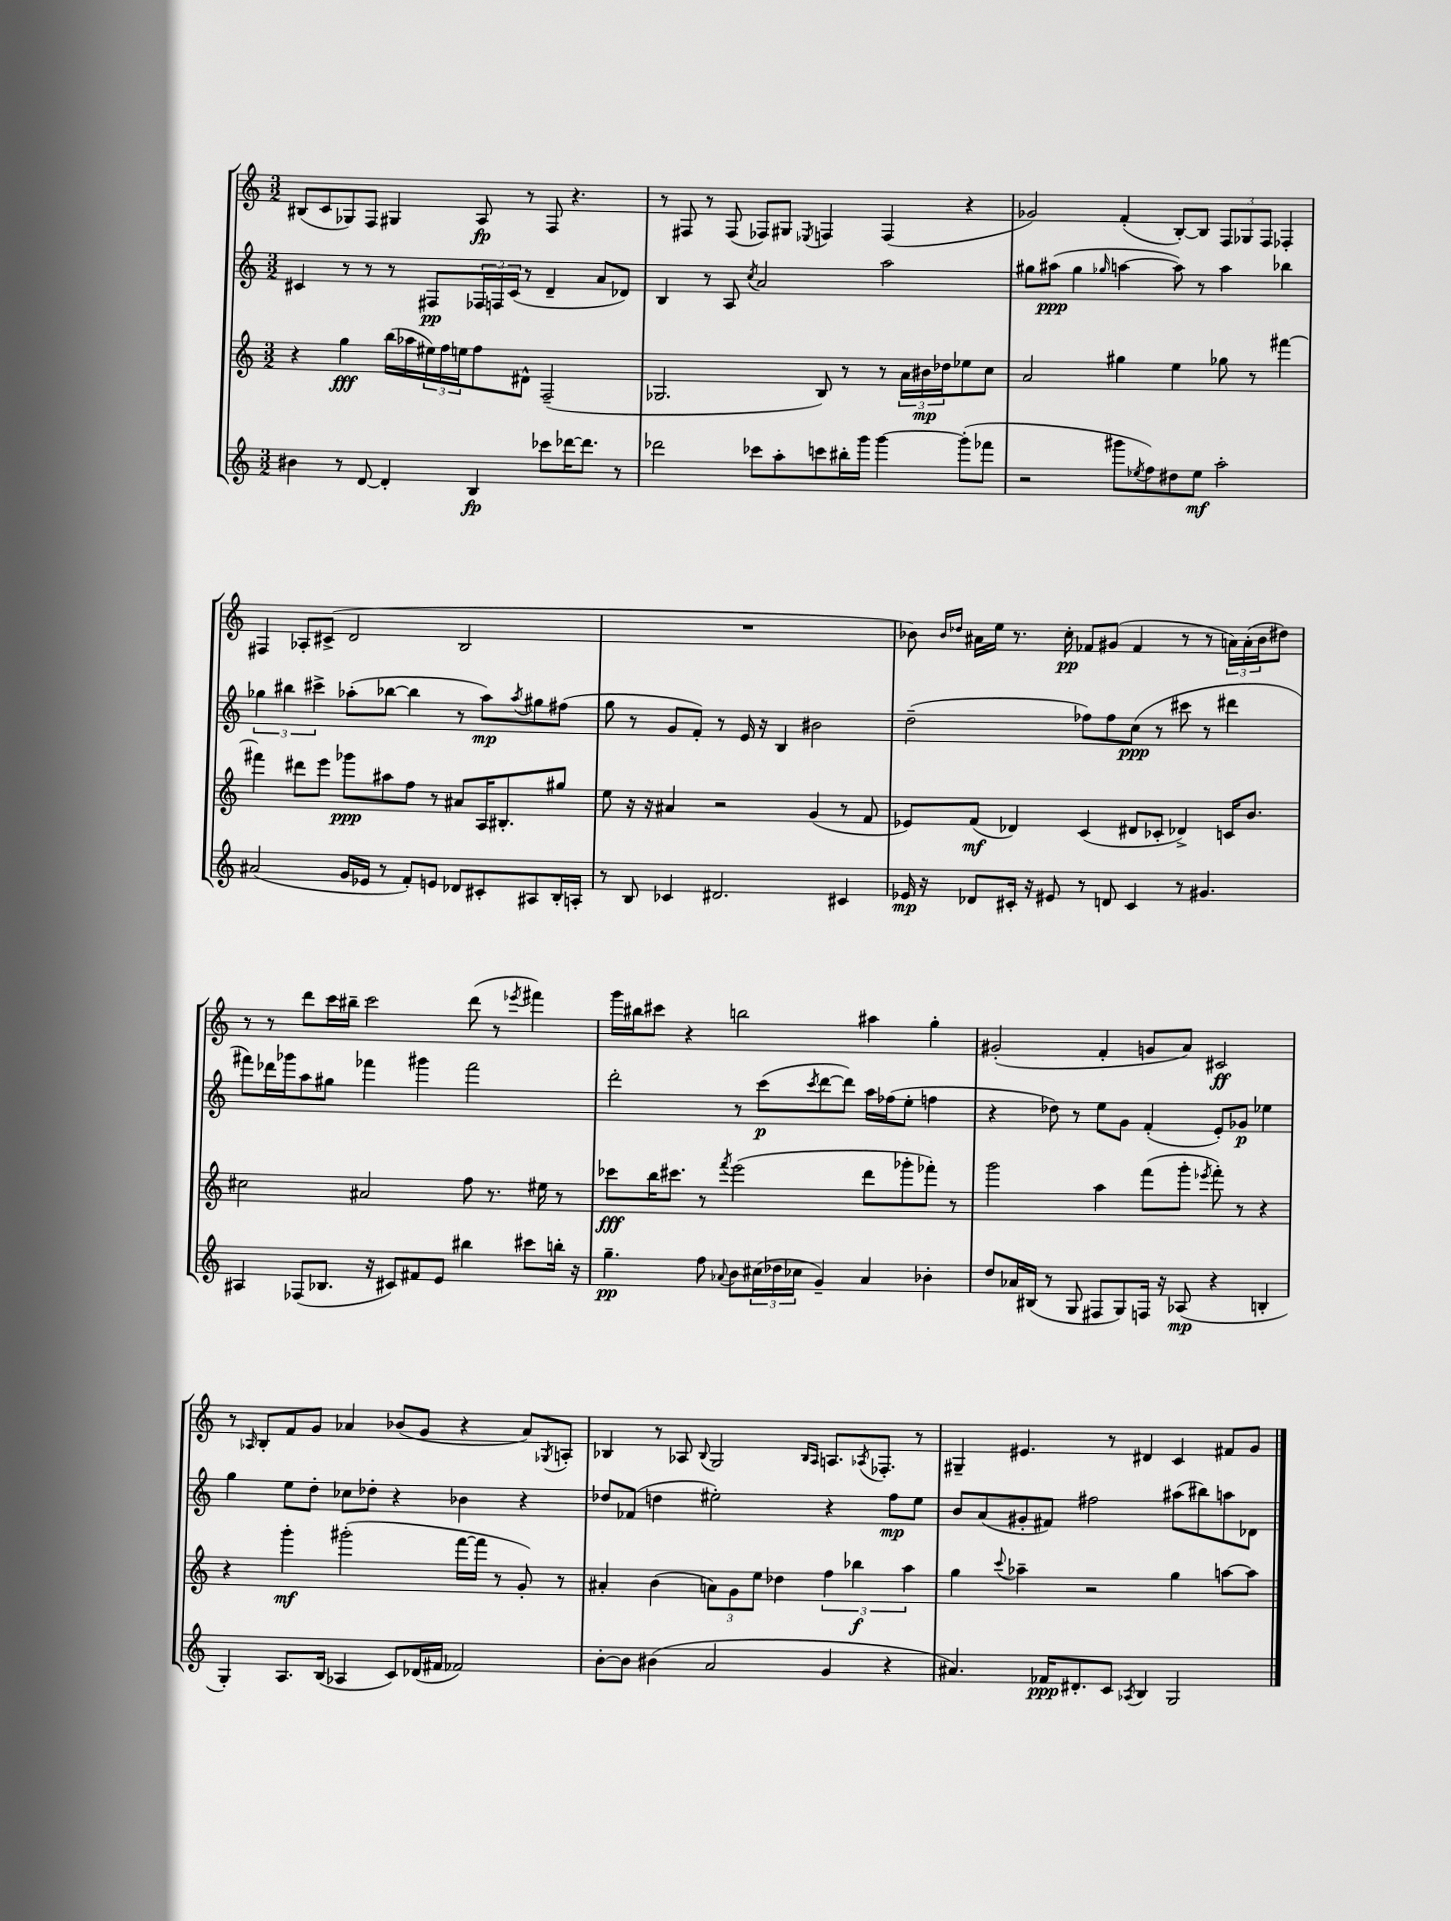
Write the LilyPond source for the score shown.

<<
\new StaffGroup <<
\new Staff = "s0" {
    \clef treble \key c \major \numericTimeSignature \time 3/2
    bis8( c'8 ges8) f8 gis4 a8\fp r8 f8 r4. |
    r8 fis8 r8 fis8( fes8) gis8 \acciaccatura { ees8 } f4 f4( r4 |
    ges'2) f'4-.( b8~-.) b8 \tuplet 3/2 { f8 ges8 f8 } fes4-. |
    fis4 aes8-. cis'8->( d'2 b2 |
    R1. |
    bes'8) \grace { bes'16 des''16 } ais'16 e''16 r8. c''16-.\pp fes'8 gis'8( fes'4 r8 r8 \tuplet 3/2 { a'16) a'16-.( bes'16 } dis''8) |
    r8 r8 d'''8 c'''16 bis''16-- c'''2 d'''8( r8 \acciaccatura { ees'''8 } fis'''4) |
    g'''16 bis''16 cis'''8 r4 b''2 ais''4 g''4-. |
    gis'2-.( f'4-. g'8 a'8) cis'2\ff |
    r8 \grace { aes16 } b8-. f'8 g'8 aes'4 bes'8( g'8 r4 aes'8) \acciaccatura { ges8 } a8-. |
    bes4 r8 aes8 \appoggiatura { bes8 } g2 \grace { bes16 aes16 } a8. \acciaccatura { aes8 } fes8.-. r8 |
    gis4-- eis'4. r8 dis'4 c'4 fis'8 g'8 \bar "|." |
}
\new Staff = "s1" {
    \clef treble \key c \major \numericTimeSignature \time 3/2
    cis'4 r8 r8 r8 fis8\pp \tuplet 3/2 { fes16 f16 cis'16( } r8 d'4-- a'8 des'8) |
    b4 r8 a8 \acciaccatura { c''8 } a'2 a''2 |
    gis''8 ais''8\ppp( gis''4 \grace { ges''16 } a''4~ a''8) r8 a''4 bes''4 |
    \tuplet 3/2 { ges''4 bis''4 cis'''4-> } aes''8-.( bes''8~ bes''4 r8 aes''8\mp) \acciaccatura { aes''8 } gis''8 fis''8( |
    g''8 r8 g'8 f'8-.) r8 e'16 r16 b4 bis'2 |
    d''2--( fes''8) fes''8 c''8\ppp( r8 cis'''8 r8 dis'''4 |
    fis'''8) des'''16 ges'''16 a''8 gis''8 fes'''4 gis'''4 fes'''2 |
    d'''2-. r8 c'''8\p( \acciaccatura { c'''8 } d'''8~ d'''8) a''16 fes''16( e''8-. f''4 |
    r4 des''8) r8 e''8 g'8 f'4-.( e'8-.) ges'8\p ees''4 |
    g''4 e''8 d''8-. ces''8 des''8-. r4 bes'4 r4 |
    des''8 fes'8( d''4 eis''2-.) r4 f''8\mp eis''8 |
    b'8 a'8( gis'8-. fis'8) fis''2 ais''8( bis''8) a''8 des'8 \bar "|." |
}
\new Staff = "s2" {
    \clef treble \key c \major \numericTimeSignature \time 3/2
    r4 g''4\fff b''16( aes''16 \tuplet 3/2 { eis''16) f''16 e''16 } f''8 dis'8-^ f2--( |
    ges2. b8) r8 r8 \tuplet 3/2 { a'16 bis'16\mp des''16 } ees''8 c''8 |
    a'2 gis''4 e''4 ges''8 r8 fis'''4~ |
    fis'''4 dis'''8 e'''8 ges'''8\ppp ais''8 f''8 r8 ais'8 a16 bis8.-. gis''8 |
    e''8 r16 r16 ais'4 r2 g'4( r8 f'8 |
    ees'8) f'8\mf( des'4) c'4( dis'8 ces'8-. des'4->) c'16 b'8. |
    cis''2 ais'2 f''8 r8. eis''16 r8 |
    ces'''8\fff b''16 cis'''8. r8 \acciaccatura { f'''8 } e'''2( d'''8 ges'''8-. fes'''8-.) r8 |
    g'''2 a''4 f'''8( g'''8-. \acciaccatura { ees'''8 } f'''8-.) r8 r4 |
    r4 g'''4-.\mf gis'''2-.( f'''16~ f'''16 r8 g'8-.) r8 |
    ais'4-. b'4( \tuplet 3/2 { a'8) g'8 e''8 } des''4 \tuplet 3/2 { f''4 bes''4\f a''4 } |
    g''4 \appoggiatura { c'''8 } aes''4-- r2 g''4 a''8~ a''8 \bar "|." |
}
\new Staff = "s3" {
    \clef treble \key c \major \numericTimeSignature \time 3/2
    bis'4 r8 d'8~ d'4-. b4\fp ces'''8 des'''16~ des'''8. r8 |
    des'''2 ces'''8 a''8-. c'''8 bis''16-. g'''16 g'''4~ g'''8-.( fes'''8 |
    r2 gis'''8 \acciaccatura { ees''8 } f''8) dis''8 ees''8\mf a''2-. |
    ais'2( g'16 ees'16 r8 f'8-.) e'8 des'8 cis'8-. ais8 b16-. a16-. |
    r8 b8 ces'4 dis'2. cis'4 |
    ees'16\mp r16 des'8 cis'16-. r16 eis'8 r8 d'8 cis'4 r8 gis'4. |
    ais4 fes8( bes8. r16 cis'8) fis'8 e'8 bis''4 cis'''8 b''16-. r16 |
    g''4.--\pp f''8 \appoggiatura { aes'8 } b'8 \tuplet 3/2 { cis''16( des''16 ces''16 } g'4--) aes'4 bes'4-. |
    d''8 aes'16 bis16( r8 g8 fis8 g8) f16 r16 aes8\mp( r4 b4-. |
    g4-.) a8. b16( aes4 c'8) des'16( fis'16 fes'2) |
    b'8~-. b'8 bis'4( a'2 g'4 r4 |
    ais'4.) fes'16\ppp dis'8.-. c'8 \acciaccatura { aes8 } b4 g2 \bar "|." |
}
>>
>>
\layout { \context { \Score \remove "Bar_number_engraver" } }
